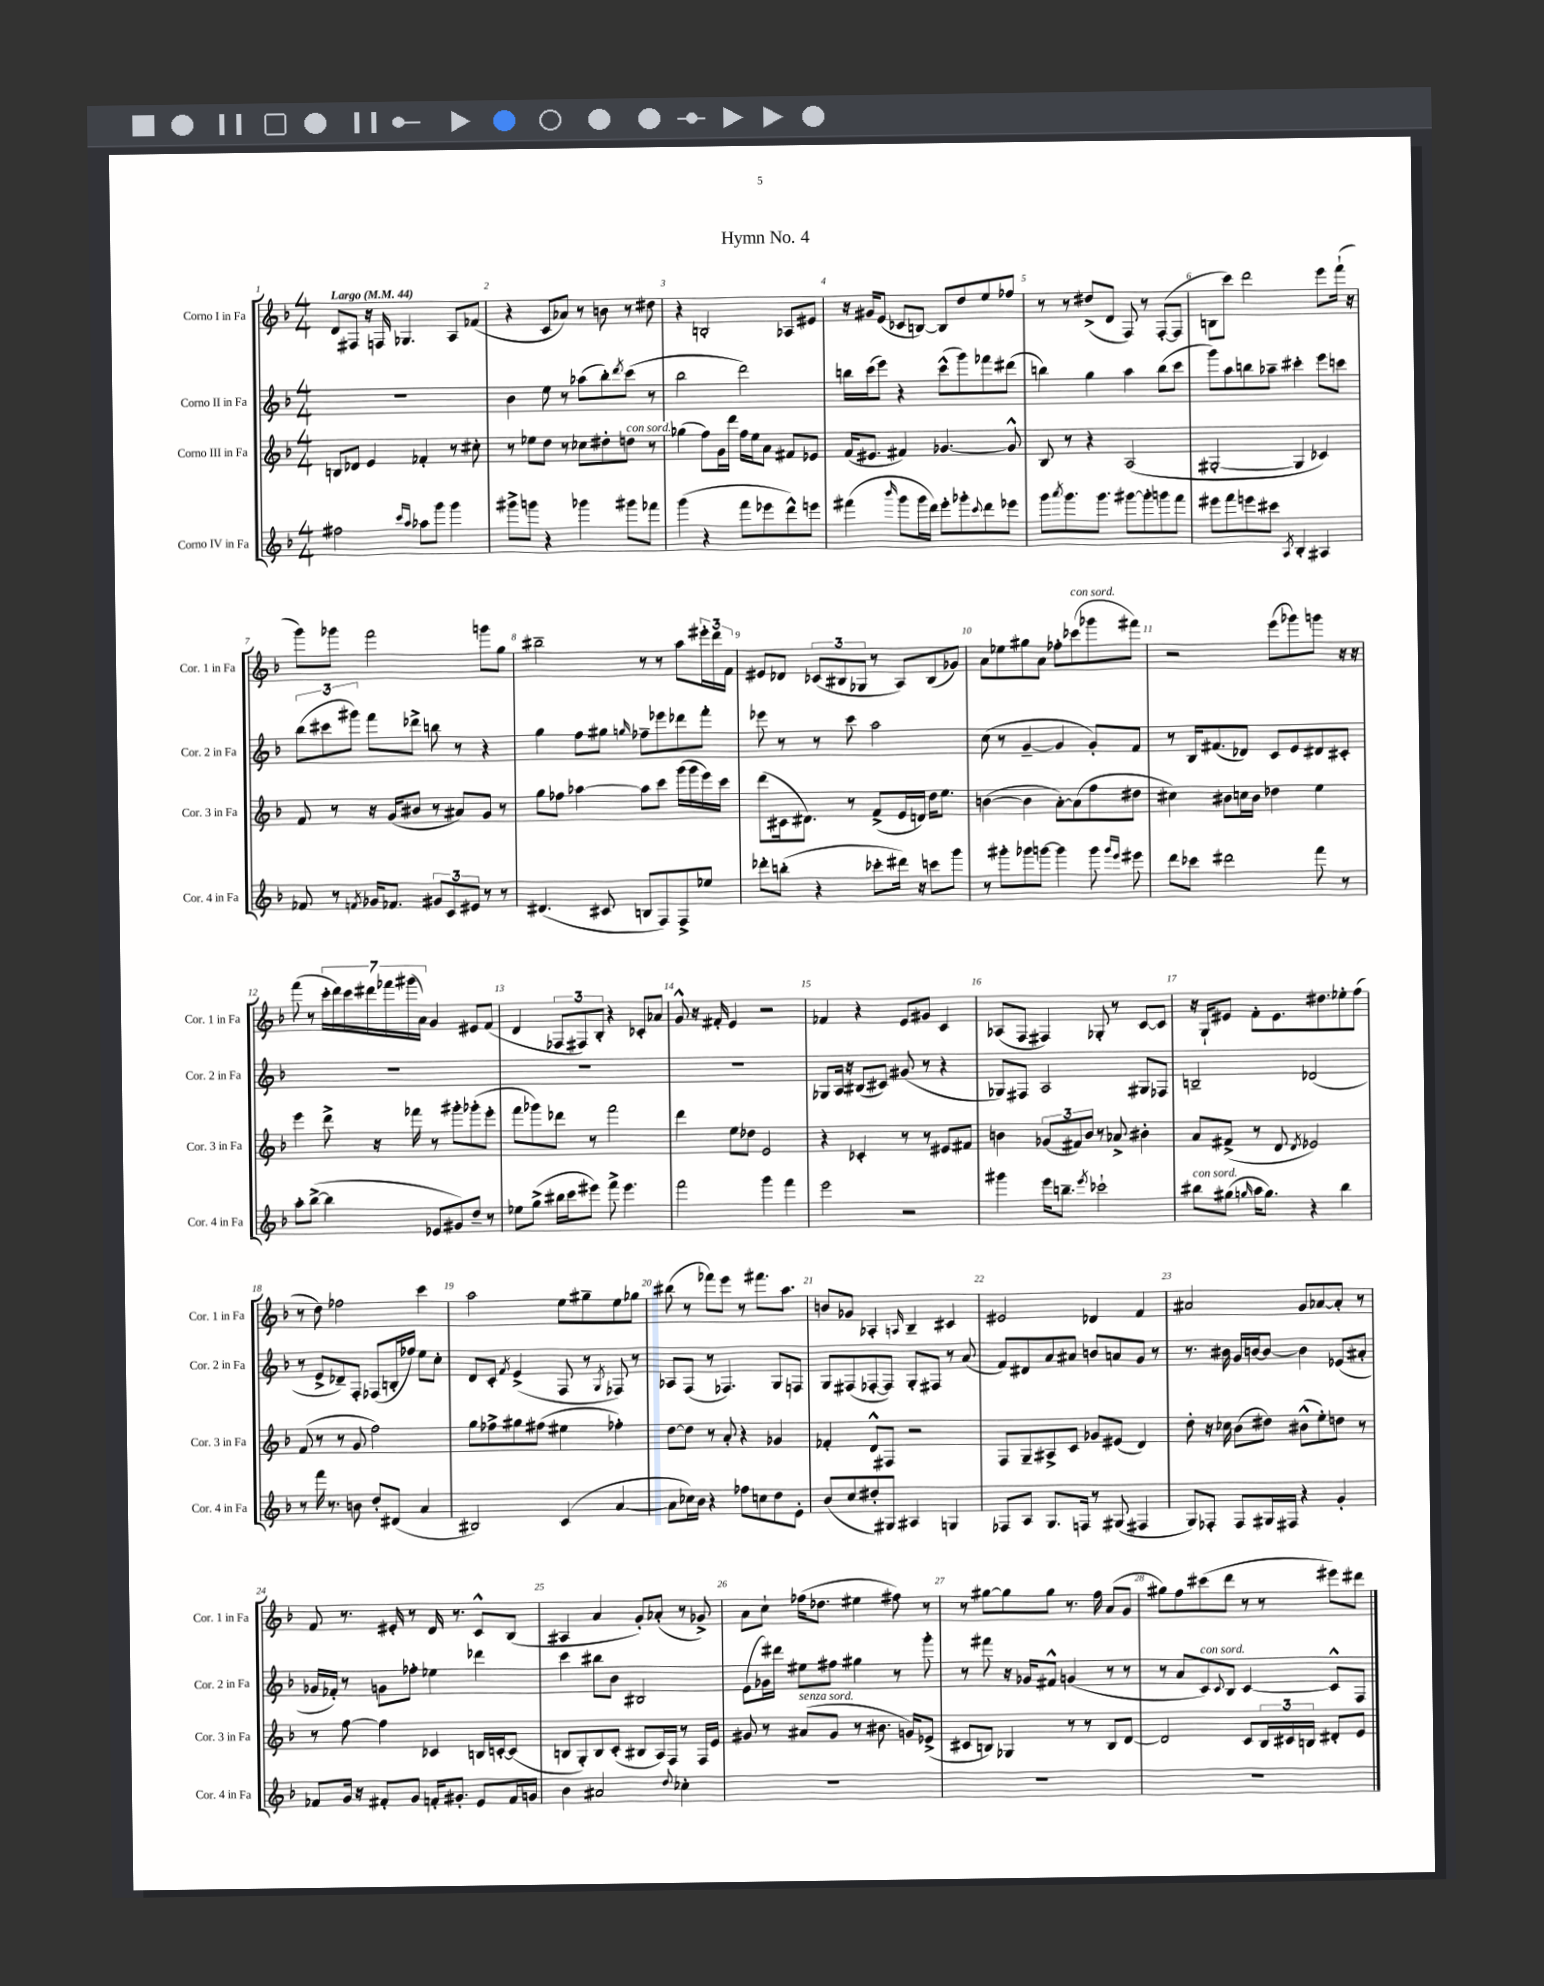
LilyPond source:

\header { title = "Hymn No. 4" }
<<
\new StaffGroup <<
\new Staff = "s0" \with { instrumentName = "Corno I in Fa" shortInstrumentName = "Cor. 1 in Fa" } {
    \clef treble \key f \major \numericTimeSignature \time 4/4 \tempo "Largo" 4 = 44
    d'8 fis8 r16 f16 ges4. a8 fes'8( |
    r4 c'8 aes'8) r8 b'8 r8 dis''8 |
    r4 b2-. aes8 eis'8 |
    r16 gis'16 e'8( ces'8 b8~) b8 d''8 e''8 fes''8 |
    r8 r8 dis''8->( d'8 f8) r8 f8~-.( f8 |
    b8 c'''8) d'''2 e'''8 f'''16-!( r16 |
    g'''8) ges'''8 f'''2 g'''8 g''8 |
    bis''2-- r8 r8 a''8 \tuplet 3/2 { eis'''16-. d'''16 f'16 } |
    eis'8 des'8 \tuplet 3/2 { ces'8( bis8 ges8 } r8 a8) bis8( ges'8) |
    a'8 ees''8 gis''8 a'8 fes''8-. ces'''8^\markup { \italic "con sord." }( ges'''8 fis'''8) |
    r2 e'''8( ges'''8) g'''8 r16 r16 |
    f'''8( r8 \tuplet 7/4 { c'''16-. d'''16) c'''16 dis'''16 fes'''16 gis'''16( a'16) } g'4 eis'8 f'8( |
    d'4 \tuplet 3/2 { fes8 fis8) bes8-. } r4 ces'8-. aes'8 |
    g'8-^ r16 fis'16-. e'4 r2 |
    fes'4 r4 e'8 gis'8 c'4 |
    aes8( f8 fis4) ges8-. r8 c'8~ c'8 |
    r16 g16-! eis'8 f'8-. eis'8. dis''8. ees''8-. f''8( |
    r8 d''8) fes''2 c'''4 |
    a''2 e''8 gis''8-- e''8 ges''8 |
    bis''8( r8 fes'''8) e'''8 r8 fis'''8. a''8. |
    b'8 ges'8 aes4-. \grace { a16 } bes4-- cis'4 |
    eis'2 des'4 f'4 |
    ais'2 g'8 aes'8~ aes'8-. r8 |
    f'8 r8. eis'16-. r8 d'16 r8. c'8-^ bes8( |
    ais4 a'4 g'8-.) aes'8-.( r8 ges'8->) |
    a'8 c''8-! fes''16( des''8. eis''4 fis''8) r8 |
    r8 gis''8~ gis''8 gis''8 r8. f''16 a'8( g'8 |
    gis''8) f''8 cis'''8( d'''8 r8 r8 eis'''8) dis'''8 \bar "|." |
}
\new Staff = "s1" \with { instrumentName = "Corno II in Fa" shortInstrumentName = "Cor. 2 in Fa" } {
    \clef treble \key f \major \numericTimeSignature \time 4/4
    R1 |
    bes'4 e''8 r8 aes''8( bes''8-.) \acciaccatura { d'''8 } c'''8( r8 |
    bes''2 d'''2) |
    b''16 c'''16( e'''8) r4 c'''8-^( g'''8) fes'''8 dis'''8( |
    b''4) g''4 a''4 b''8( c'''8 |
    g'''8) a''8 b''8 aes''8-- cis'''4-. e'''8 c'''8 |
    \tuplet 3/2 { bes''8( cis'''8 gis'''8) } f'''8 des'''8-> b''8 r8 r4 |
    g''4 f''8 gis''8 \grace { g''16 } fes''8-- ees'''8 des'''8 f'''8-. |
    ees'''8 r8 r8 c'''8 a''2 |
    c''8( r8 g'4~-- g'4 g'8-.) f'8 |
    r8 bes16 fis'8.( des'8) c'8 e'8 dis'8 cis'8-. |
    R1 |
    R1 |
    R1 |
    ges8 a16 r16 bis8( cis'8) gis'8( r8 r4 |
    ges8) fis8 a2 gis8 fes8 |
    b2-- des'2( |
    r8 e'8-> des'8--) f8-. fes8( b16-. fes''16) e''8 c''8-. |
    d'8 c'8-. \acciaccatura { f'8 } e'4->( f8 r8 \acciaccatura { g8 } fes8) r8 |
    aes8 f8( r8 fes4.) g8 f8 |
    g8 fis8( fes8~-. fes8) g8-. fis8 r8 a'8( |
    f'8) dis'8 a'8 ais'8 b'8 a'8 g'8 r8 |
    r8. bis'16 g'16 b'16~ b'8~ b'4 ees'8( ais'8-. |
    ges'16 fes'16-.) r8 g'8 fes''8-. ees''4 des'''4 |
    c'''4 bis''8 bes'8 bis2 |
    e'8( ges'16) dis'''16 eis''8 fis''8 gis''4 r8 g'''8-. |
    r8 fis'''8 r16 ges'16 fis'8-^ g'4( r8 r8 |
    r8 a'8 c'8^\markup { \italic "con sord." }) \appoggiatura { c'8 } bes8 c'4~ c'8-^ f8 \bar "|." |
}
\new Staff = "s2" \with { instrumentName = "Corno III in Fa" shortInstrumentName = "Cor. 3 in Fa" } {
    \clef treble \key f \major \numericTimeSignature \time 4/4
    b8 des'8 e'4 fes'4-. r8 cis''8-. |
    r8 ees''8 d''8 r8 ces''8 dis''8-. d''8^\markup { \italic "con sord." } r8 |
    ges''4( f''8) g'16 d'''16 f''16 e''16 a'8 fis'8 ees'8 |
    f'16( eis'8. fis'4) ges'4.~ ges'8-^ |
    bes8 r8 r4 a2( |
    gis2~-. gis4 ces'4) |
    f'8 r8 r16 g'16( bis'8 r8 ais'8) g'8 r8 |
    g''8 fes''8 aes''4~ aes''8 c'''8 g'''16( g'''16 e'''16) c'''16 |
    d'''8( cis'16 dis'8.) r8 f'8->( e'16 d'16) d''16 e''8. |
    b'4~( b'4 a'8~-.) a'8( f''8 dis''8 |
    cis''4) bis'8 c''16 bis'16 des''4 e''4 |
    e'''4 d'''8-> r16 fes'''16 r8 gis'''8-. ges'''8-.( e'''8-. |
    f'''8 ges'''8) des'''8 r8 f'''2 |
    d'''4 e''8 des''8 e'2 |
    r4 ces'4-. r8 r8 eis'8 fis'8 |
    b'4 \tuplet 3/2 { ges'8( fis'8) b'8 } r8 aes'8-> bis'4-. |
    a'8 fis'8->( r8 d'8 \acciaccatura { d'8 } ees'2) |
    f'8( r8 r8 g'8 f''2) |
    g''8 fes''8-> gis''8 fis''8( eis''4 fes''4-.) |
    d''8~ d''8 r8 a'8-. r4 ges'4 |
    fes'4-. d'8-^ fis8 r2 |
    f8 g8-- ais8-> c'8 ges'8 eis'8( d'4) |
    d''8-. r16 ces''16 bes'8( dis''8) bis'8-^( e''8-.) d''8 r8 |
    r8 f''8~ f''4 ces'4 b16 c'16~-. c'8( |
    b8 g8-.) b8 c'8-.( bis8 a16) f16 r8 f16 e'16 |
    gis'8 r8 ais'8^\markup { \italic "senza sord." }( gis'8 r8 bis'8. g'16) ees'8->( |
    cis'8 b8) ges4 r8 r8 b8 d'8~ |
    d'2 c'8 \tuplet 3/2 { bes16 cis'16 b16 } dis'8-. e'8 \bar "|." |
}
\new Staff = "s3" \with { instrumentName = "Corno IV in Fa" shortInstrumentName = "Cor. 4 in Fa" } {
    \clef treble \key f \major \numericTimeSignature \time 4/4
    fis''2 \grace { c'''16 a''16 } aes''8 g'''8 g'''4 |
    gis'''8-> g'''8 r4 ges'''4 gis'''8 fes'''8 |
    g'''4( r4 f'''8 ees'''8 d'''8-^) e'''8 |
    fis'''4( \grace { bes'''16 } g'''8 g'''16 d'''16) e'''8-. ges'''8-. \appoggiatura { c'''8 } d'''8 ees'''8 |
    g'''8 \acciaccatura { a'''8 } g'''8. g'''8. gis'''8~ gis'''8-. g'''8 f'''8 |
    eis'''8 f'''8 e'''8 cis'''8 \acciaccatura { a8 } bes4-. ais4 |
    fes'8 r8 \acciaccatura { f'8 } ges'16 fes'8. \tuplet 3/2 { gis'8 c'8 eis'8 } r8 r8 |
    dis'4.( cis'8 b8 f8) f8-> ees''8 |
    des'''8-. b''8-.( r4 ces'''8-. dis'''16) r16 c'''8 g'''8 |
    r8 gis'''8-. ges'''8 g'''8~ g'''4 g'''8 \grace { g'''16 e'''16 } eis'''8 |
    d'''8 ces'''8 dis'''2 f'''8 r8 |
    a''8-. bes''8~->( bes''4 ees'8 gis'8) d''8-- r8 |
    ees''8 g''8->( bis''16 c'''16 eis'''8) f'''8-> eis'''4. |
    f'''2 g'''4 f'''4 |
    e'''2 r2 |
    gis'''4 e'''16 b''8.-- \acciaccatura { e'''8 } ces'''2-! |
    bis''8^\markup { \italic "con sord." } gis''8( \grace { g''16 } a''16 g''8.) r4 bis''4 |
    r8 f'''16 r8. b'8 d''8-. dis'8( a'4 |
    bis2) c'4( a'4~ |
    a'8 ces''16) bes'16 r4 fes''8 c''8 d''8 e'8-. |
    bes'8( c''8 dis''8-.) gis8 ais4 g4 |
    fes8 a8 g8. f16 r8 gis8( fis4 |
    g8) fes8-. fes8 gis16 fis16 r4 g'4-. |
    fes'8 g'16 r16 fis'8-. g'8 f'16-. gis'8.-. e'8 f'16 g'16 |
    bes'4 ais'2 \appoggiatura { d''8 } ces''4-. |
    R1 |
    R1 |
    R1 \bar "|." |
}
>>
>>
\layout { \context { \Score \override BarNumber.break-visibility = ##(#f #t #t) barNumberVisibility = #all-bar-numbers-visible } }
